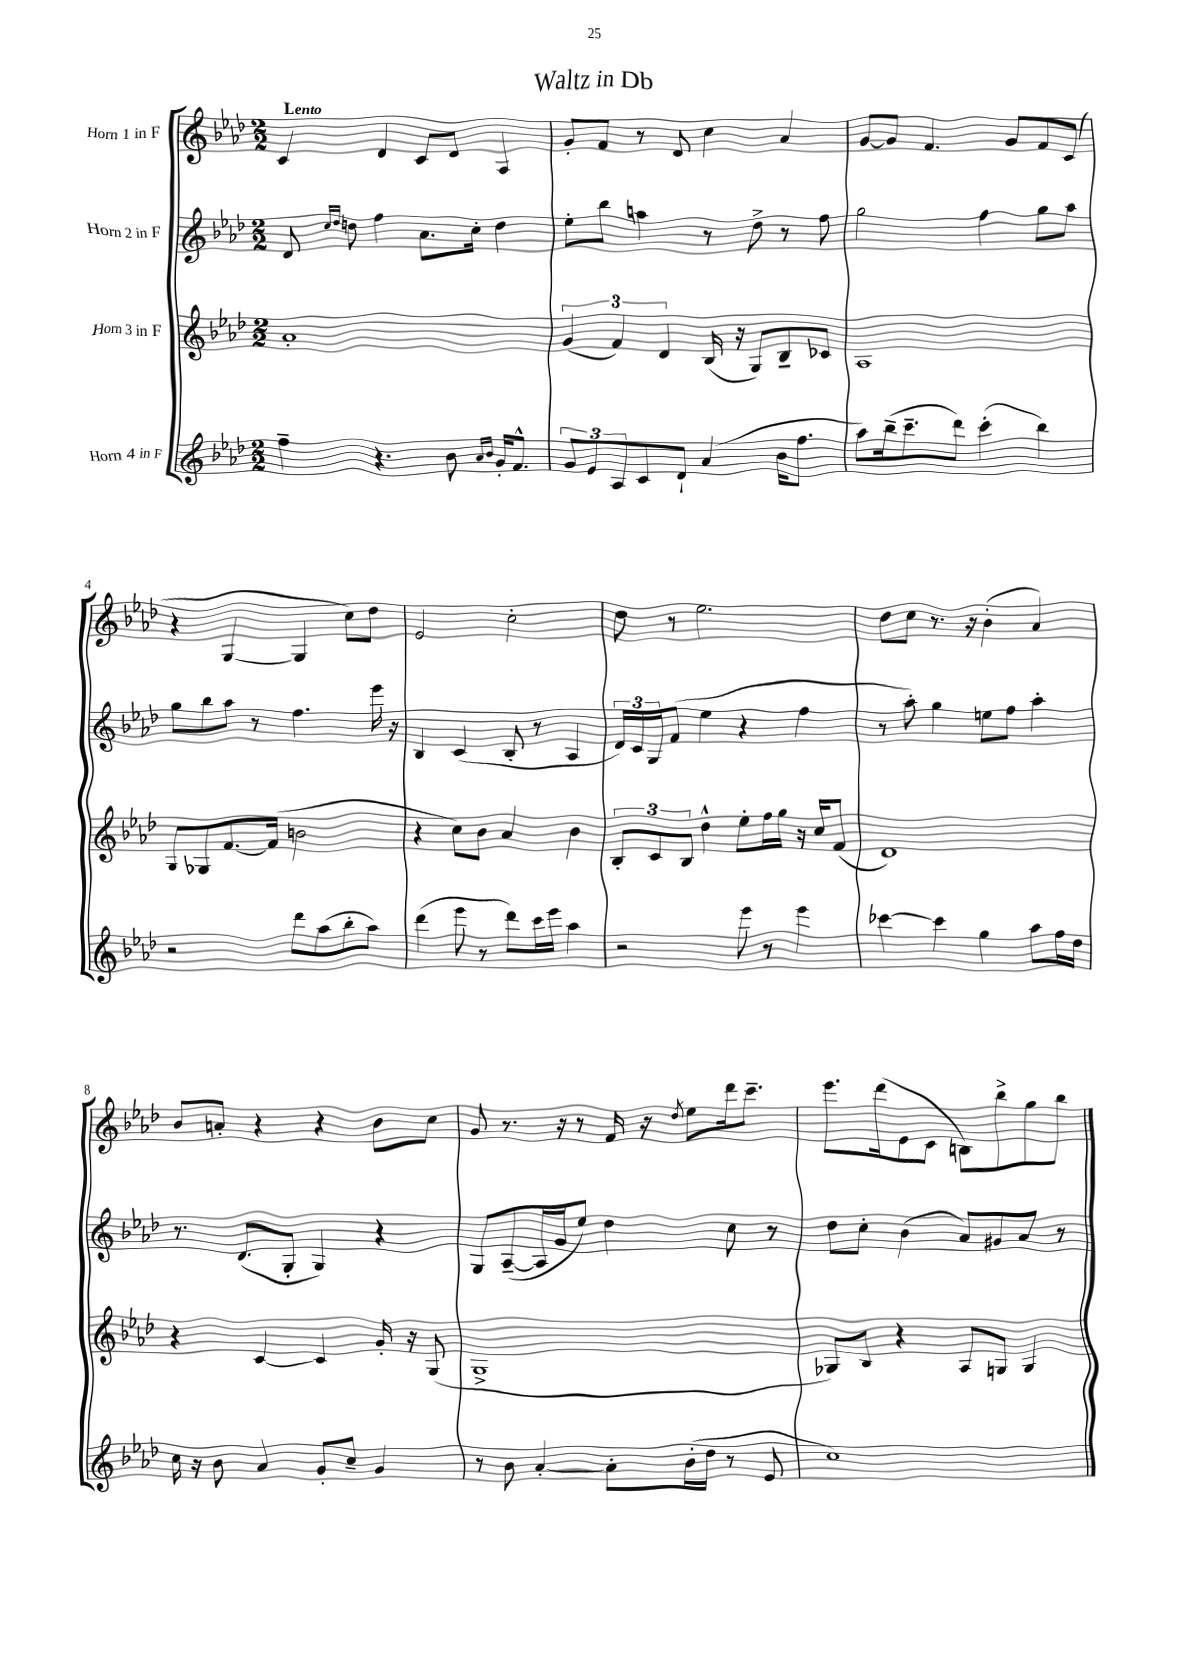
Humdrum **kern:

**kern	**kern	**kern	**kern
*staff4	*staff3	*staff2	*staff1
*clefG2	*clefG2	*clefG2	*clefG2
*k[b-e-a-d-]	*k[b-e-a-d-]	*k[b-e-a-d-]	*k[b-e-a-d-]
*M2/2	*M2/2	*M2/2	*M2/2
4ff~\	1a-'	8d-/	4c/
.	.	16qqcc/LL	.
.	.	16qqdd-/JJ	.
.	.	8dd\	.
4.r	.	4ff\	4d-/
.	.	8.a-\L	8c/L
8b-\	.	.	8d-/J
.	.	16cc'\Jk	.
16qqa-/LL	.	.	.
16qqb-/JJ	.	.	.
16g'/LK	.	4dd\	4A-/
8.f^^/J	.	.	.
=	=	=	=
12g/L	(6g/	8ee-'\L	8g'/L
12e-/	.	.	.
.	.	8bb-\J	8f/J
12A-/	6f/)	.	.
8c/	.	4aa\	8r
.	6d-/	.	.
8d-`/J	.	.	8d-/
(4a-/	(16B-/	8r	4cc\
.	16r	.	.
.	8G/L)	8dd-^\	.
16b-\LK	8B-~/	8r	4a-/
8.ff\J	.	.	.
.	8c-/J	8ff\	.
=	=	=	=
8aa-\L)	1A-	2gg\	[8g/L
(16bb-~\k	.	.	8g/]J
8.ccc~\	.	.	.
.	.	.	4.f/
8ddd-\J)	.	.	.
(4ccc'\	.	4ff\	.
.	.	.	8g/L
4bb-\)	.	8gg\L	8f/
.	.	8aa-\J	(8c/J
=	=	=	=
2r	8G/L	8gg\L	4r
.	8G-/	8bb-\	.
.	[8.f/	8aa-\J	[4G/
.	.	8r	.
.	(16f/]Jk	.	.
8ddd-\L	2b\	4.ff\	4G/]
(8aa-\	.	.	.
8bb-'\	.	.	8cc\L)
8aa-\J)	.	16eee-\	8dd-\J
.	.	16r	.
=	=	=	=
(4ddd-\	4r	4B-/	2e-/
8eee-\	8cc\L)	(4c/	.
8r	8b-\J	.	.
8ddd-\L)	4a-/	8B-'/	2cc'\
16ccc\L	.	8r	.
16eee-\JJ	.	.	.
4aa-\	4b-\	4A-/	.
=	=	=	=
2r	12B-'/L	24d-/LL)	8dd-\
.	.	24c/	.
.	12c/	24G/J	.
.	.	(8f/J	8r
.	12B-/J	.	.
.	4dd-^^\	4ee-\	2.ee-\
8eee-\	8ee-'\L	4r	.
8r	16ff\L	.	.
.	16gg\JJ	.	.
4eee-\	16r	4ff\	.
.	16cc/LK	.	.
.	(8f/J	.	.
=	=	=	=
[4ccc-\	1d-)	8r	8dd-\L
.	.	8aa-'\)	8cc\J
4ccc-\]	.	4gg\	8.r
.	.	.	16r
4gg\	.	8ee\L	(4b-'\
.	.	8ff\J	.
8aa-\L	.	4aa-'\	4a-/)
16ff\L	.	.	.
16dd-\JJ	.	.	.
=	=	=	=
16cc\	4r	8.r	8b-/L
16r	.	.	.
8b-\	.	.	8a'/J
.	.	(8.d-/L	.
4a-/	[4c/	.	4r
.	.	8G'/J	.
8g'/L	4c/]	4G/)	4r
8cc~/J	.	.	.
4g/	16g'/	4r	8b-\L
.	16r	.	.
.	(8G/	.	8cc\J
=	=	=	=
8r	1G^	8G/L	8g/
8b-\	.	([8A-~/	8.r
[4a-'/	.	16A-/]L	.
.	.	16g/J	16r
.	.	8ee-/J)	8r
8a-'\]L	.	4dd-\	16f/
.	.	.	16r
.	.	.	8qdd-/
(16b-'\L	.	.	8ee-\L
16dd-\JJ	.	.	.
8r	.	8cc\	16ddd-\k
.	.	.	8.ccc~\J
8e-/	.	8r	.
=	=	=	=
1cc)	8G-/L)	8dd-\L	8.eee-\L
.	8B-/J	8cc'\J	.
.	.	.	(16ddd-\k
.	4r	(4b-\	8e-\
.	.	.	8c\J
.	8A-/L	8a-/L)	8B\L)
.	8G/J	8g#/	8bb-^\
.	4G/	8a-/J	8gg\
.	.	8r	8bb-\J
==	==	==	==
*-	*-	*-	*-
